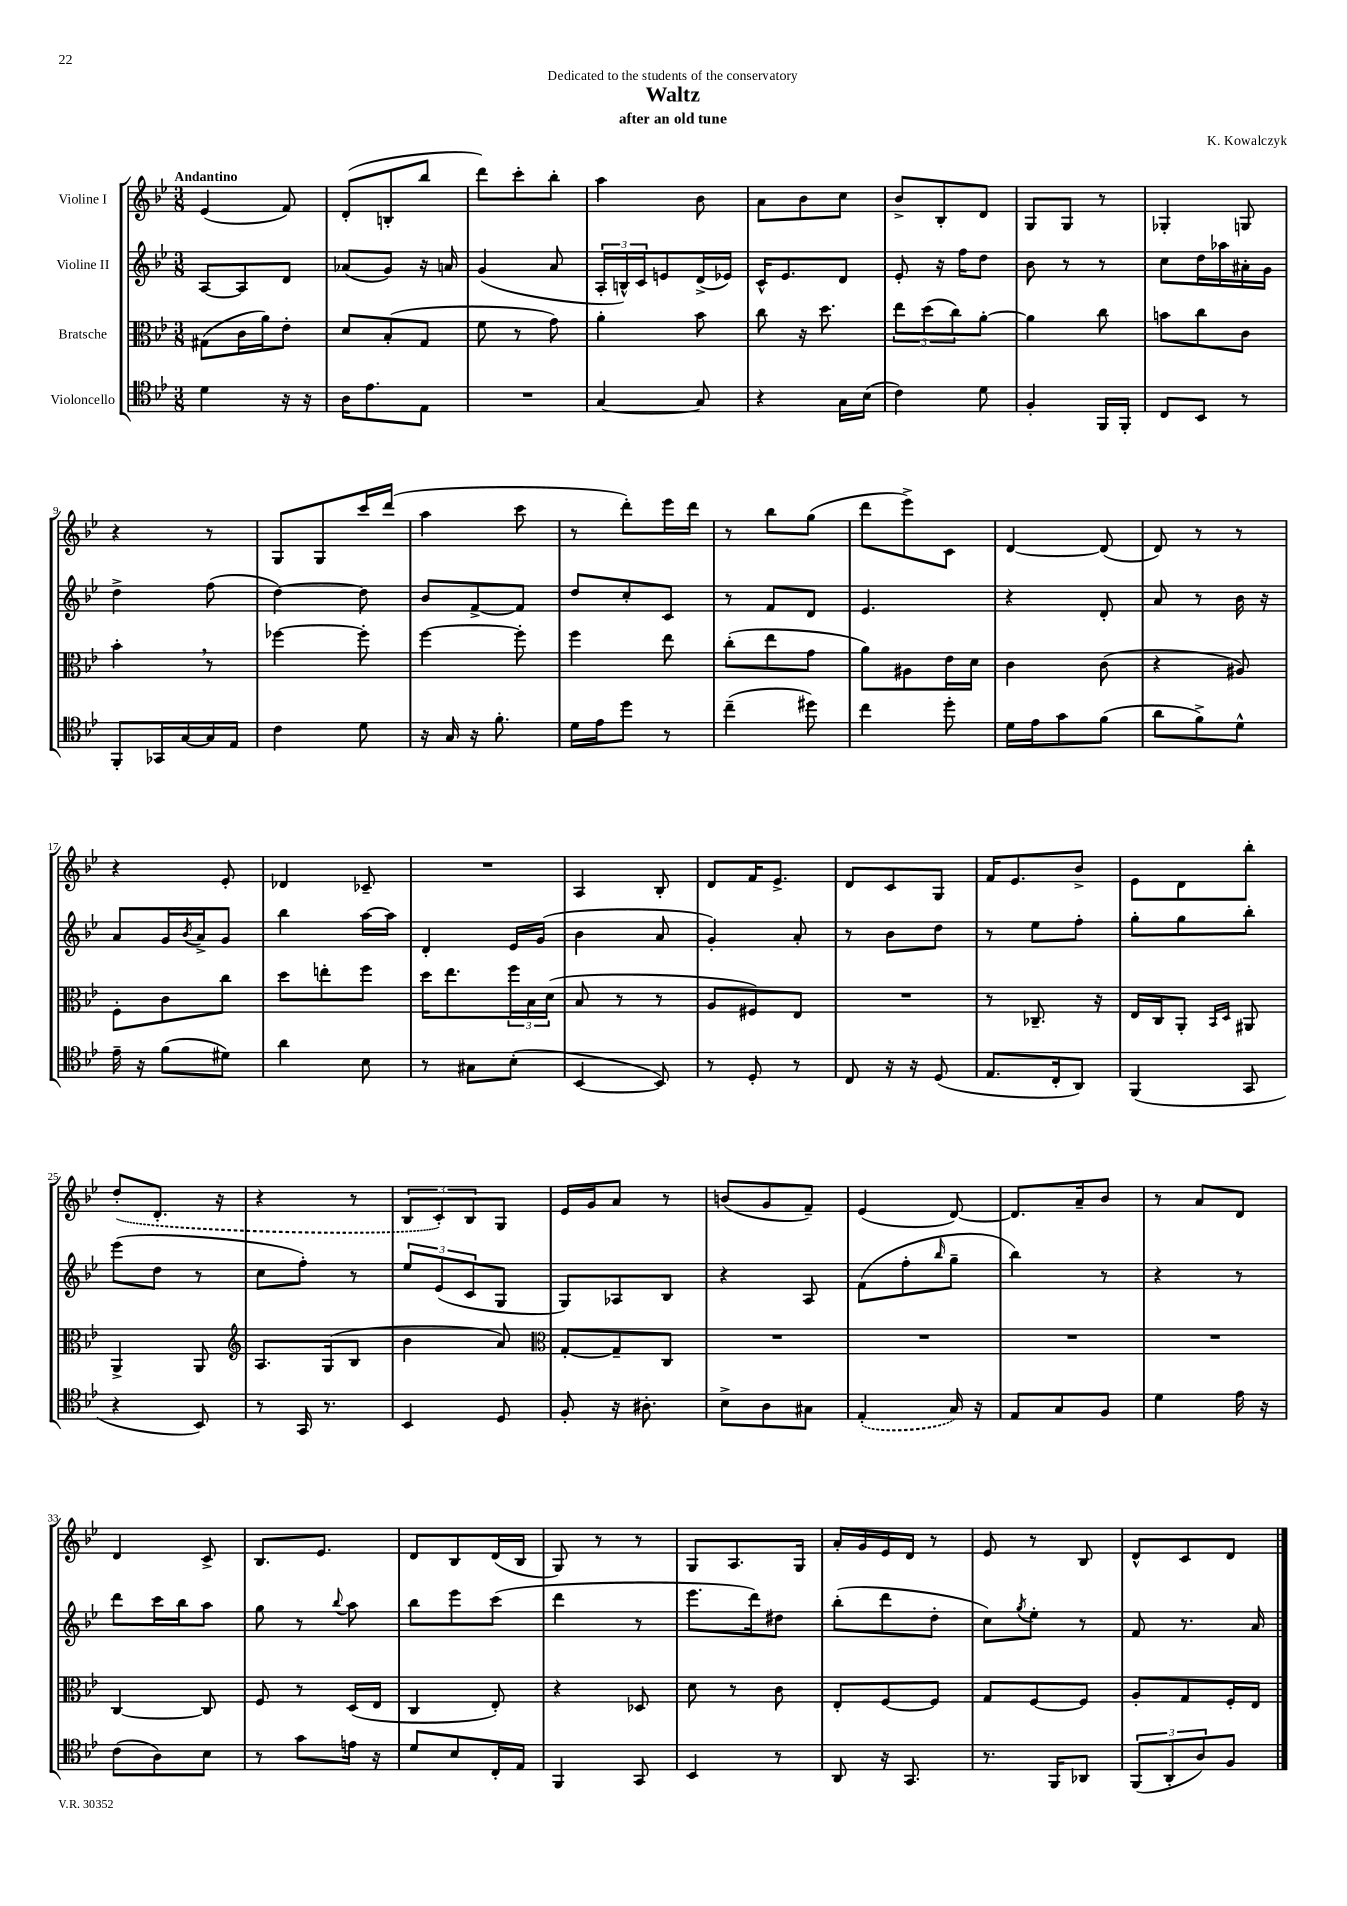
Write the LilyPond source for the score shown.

\header { title = "Waltz" composer = "K. Kowalczyk" subtitle = "after an old tune" dedication = "Dedicated to the students of the conservatory" }
<<
\new StaffGroup <<
\new Staff = "s0" \with { instrumentName = "Violine I" } {
    \clef treble \key bes \major \numericTimeSignature \time 3/8 \tempo "Andantino"
    ees'4( f'8) |
    d'8-.( b8-. bes''8 |
    d'''8) c'''8-. bes''8-. |
    a''4 bes'8 |
    a'8 bes'8 c''8 |
    bes'8-> bes8-. d'8 |
    g8 g8 r8 |
    ges4-. g8 |
    r4 r8 |
    g8 g8 c'''16 d'''16( |
    a''4 c'''8 |
    r8 d'''8-.) ees'''16 d'''16 |
    r8 bes''8 g''8( |
    d'''8 ees'''8->) c'8 |
    d'4~ d'8( |
    d'8) r8 r8 |
    r4 ees'8-. |
    des'4 ces'8-- |
    R4. |
    a4 bes8-. |
    d'8 f'16 ees'8.-> |
    d'8 c'8 g8 |
    f'16 ees'8. bes'8-> |
    ees'8 d'8 bes''8-. |
    \once \slurDashed d''8-.( d'8.-. r16 |
    r4 r8 |
    \tuplet 3/2 { bes8 c'8-.) bes8 } g8 |
    ees'16 g'16 a'8 r8 |
    b'8( g'8 f'8--) |
    ees'4( d'8~) |
    d'8. a'16-- bes'8 |
    r8 a'8 d'8 |
    d'4 c'8-> |
    bes8. ees'8. |
    d'8 bes8 d'16( bes16 |
    g8) r8 r8 |
    g8 a8. g16 |
    a'16-. g'16 ees'16 d'16 r8 |
    ees'8 r8 bes8 |
    d'8-^ c'8 d'8 \bar "|." |
}
\new Staff = "s1" \with { instrumentName = "Violine II" } {
    \clef treble \key bes \major \numericTimeSignature \time 3/8
    a8~ a8 d'8 |
    aes'8( g'8) r16 a'16 |
    g'4( a'8 |
    \tuplet 3/2 { a16-. b16-^) c'16 } e'8 d'16->( ees'16) |
    c'16-^ ees'8. d'8 |
    ees'8-. r16 f''16 d''8 |
    bes'8 r8 r8 |
    c''8 d''16 aes''16 ais'16-. g'16 |
    d''4-> f''8( |
    d''4~) d''8 |
    bes'8 f'8~-> f'8 |
    d''8 c''8-. c'8 |
    r8 f'8 d'8 |
    ees'4. |
    r4 d'8-. |
    a'8 r8 bes'16 r16 |
    a'8 g'16 \acciaccatura { bes'8 } a'16-> g'8 |
    bes''4 a''16~ a''16 |
    d'4-. ees'16 g'16( |
    bes'4 a'8 |
    g'4-.) a'8-. |
    r8 bes'8 d''8 |
    r8 ees''8 f''8-. |
    g''8-. g''8 bes''8-. |
    ees'''8( d''8 r8 |
    c''8 f''8-.) r8 |
    \tuplet 3/2 { ees''8 ees'8( c'8 } g8 |
    g8) aes8 bes8 |
    r4 a8 |
    f'8( f''8-. \grace { bes''16 } g''8-- |
    bes''4) r8 |
    r4 r8 |
    d'''8 c'''16 bes''16 a''8 |
    g''8 r8 \appoggiatura { bes''8 } a''8 |
    bes''8 ees'''8 c'''8( |
    d'''4 r8 |
    ees'''8. d'''16) dis''8 |
    bes''8-.( d'''8 d''8-. |
    c''8) \acciaccatura { g''8 } ees''8-. r8 |
    f'8 r8. a'16 \bar "|." |
}
\new Staff = "s2" \with { instrumentName = "Bratsche" } {
    \clef alto \key bes \major \numericTimeSignature \time 3/8
    gis8( c'16 a'16) ees'8-. |
    d'8 bes8-.( g8 |
    f'8 r8 g'8) |
    a'4-. bes'8 |
    c''8 r16 d''8. |
    \tuplet 3/2 { ees''8 d''8( c''8) } a'8~-. |
    a'4 c''8 |
    b'8 c''8 c'8 |
    bes'4-. \breathe r8 |
    fes''4~ fes''8-. |
    f''4~ f''8-. |
    f''4 ees''8 |
    c''8-.( ees''8 g'8 |
    a'8) ais8 ees'16 d'16 |
    c'4 c'8( |
    r4 ais8) |
    f8-. c'8 c''8 |
    d''8 e''8-. f''8 |
    d''16 ees''8. \tuplet 3/2 { f''16 bes16 d'16( } |
    bes8 r8 r8 |
    a8 fis8) ees8 |
    R4. |
    r8 ces8.-- r16 |
    ees16 c16 a,8-. \grace { bes,16 d16 } ais,8 |
    a,4-> a,8 |
    \clef treble a8. g16( bes8 |
    bes'4 a'8) |
    \clef alto g8~-. g8-- c8 |
    R4. |
    R4. |
    R4. |
    R4. |
    c4~ c8 |
    f8 r8 d16( ees16 |
    c4 ees8-.) |
    r4 des8 |
    d'8 r8 c'8 |
    ees8-. f8~ f8 |
    g8 f8~ f8 |
    a8-. g8 f16-. ees16 \bar "|." |
}
\new Staff = "s3" \with { instrumentName = "Violoncello" } {
    \clef tenor \key bes \major \numericTimeSignature \time 3/8
    d'4 r16 r16 |
    a16 ees'8. ees8 |
    R4. |
    g4~ g8 |
    r4 g16 bes16( |
    c'4) d'8 |
    f4-. f,16 f,16-. |
    c8 bes,8 r8 |
    f,8-. ges,16 g16~ g16 ees16 |
    c'4 d'8 |
    r16 g16 r16 f'8.-. |
    d'16 ees'16 d''8 r8 |
    c''4--( dis''8) |
    c''4 d''8-. |
    d'16 ees'16 g'8 f'8( |
    a'8 f'8->) d'8-^ |
    ees'16-- r16 f'8( dis'8) |
    a'4 bes8 |
    r8 gis8 bes8-.( |
    bes,4~ bes,8) |
    r8 d8-. r8 |
    c8 r16 r16 d8( |
    ees8. c16-. a,8) |
    f,4( g,8 |
    r4 bes,8) |
    r8 g,16 r8. |
    bes,4 d8 |
    f8-. r16 ais8.-. |
    bes8-> a8 gis8 |
    \once \slurDashed ees4-.( g16) r16 |
    ees8 g8 f8 |
    d'4 ees'16 r16 |
    c'8( a8) bes8 |
    r8 g'8 e'16 r16 |
    d'8 bes8 c16-. ees16 |
    f,4 g,8 |
    bes,4 r8 |
    a,8 r16 g,8. |
    r8. f,16 aes,8 |
    \tuplet 3/2 { f,8( a,8-. a8) } f8 \bar "|." |
}
>>
>>
